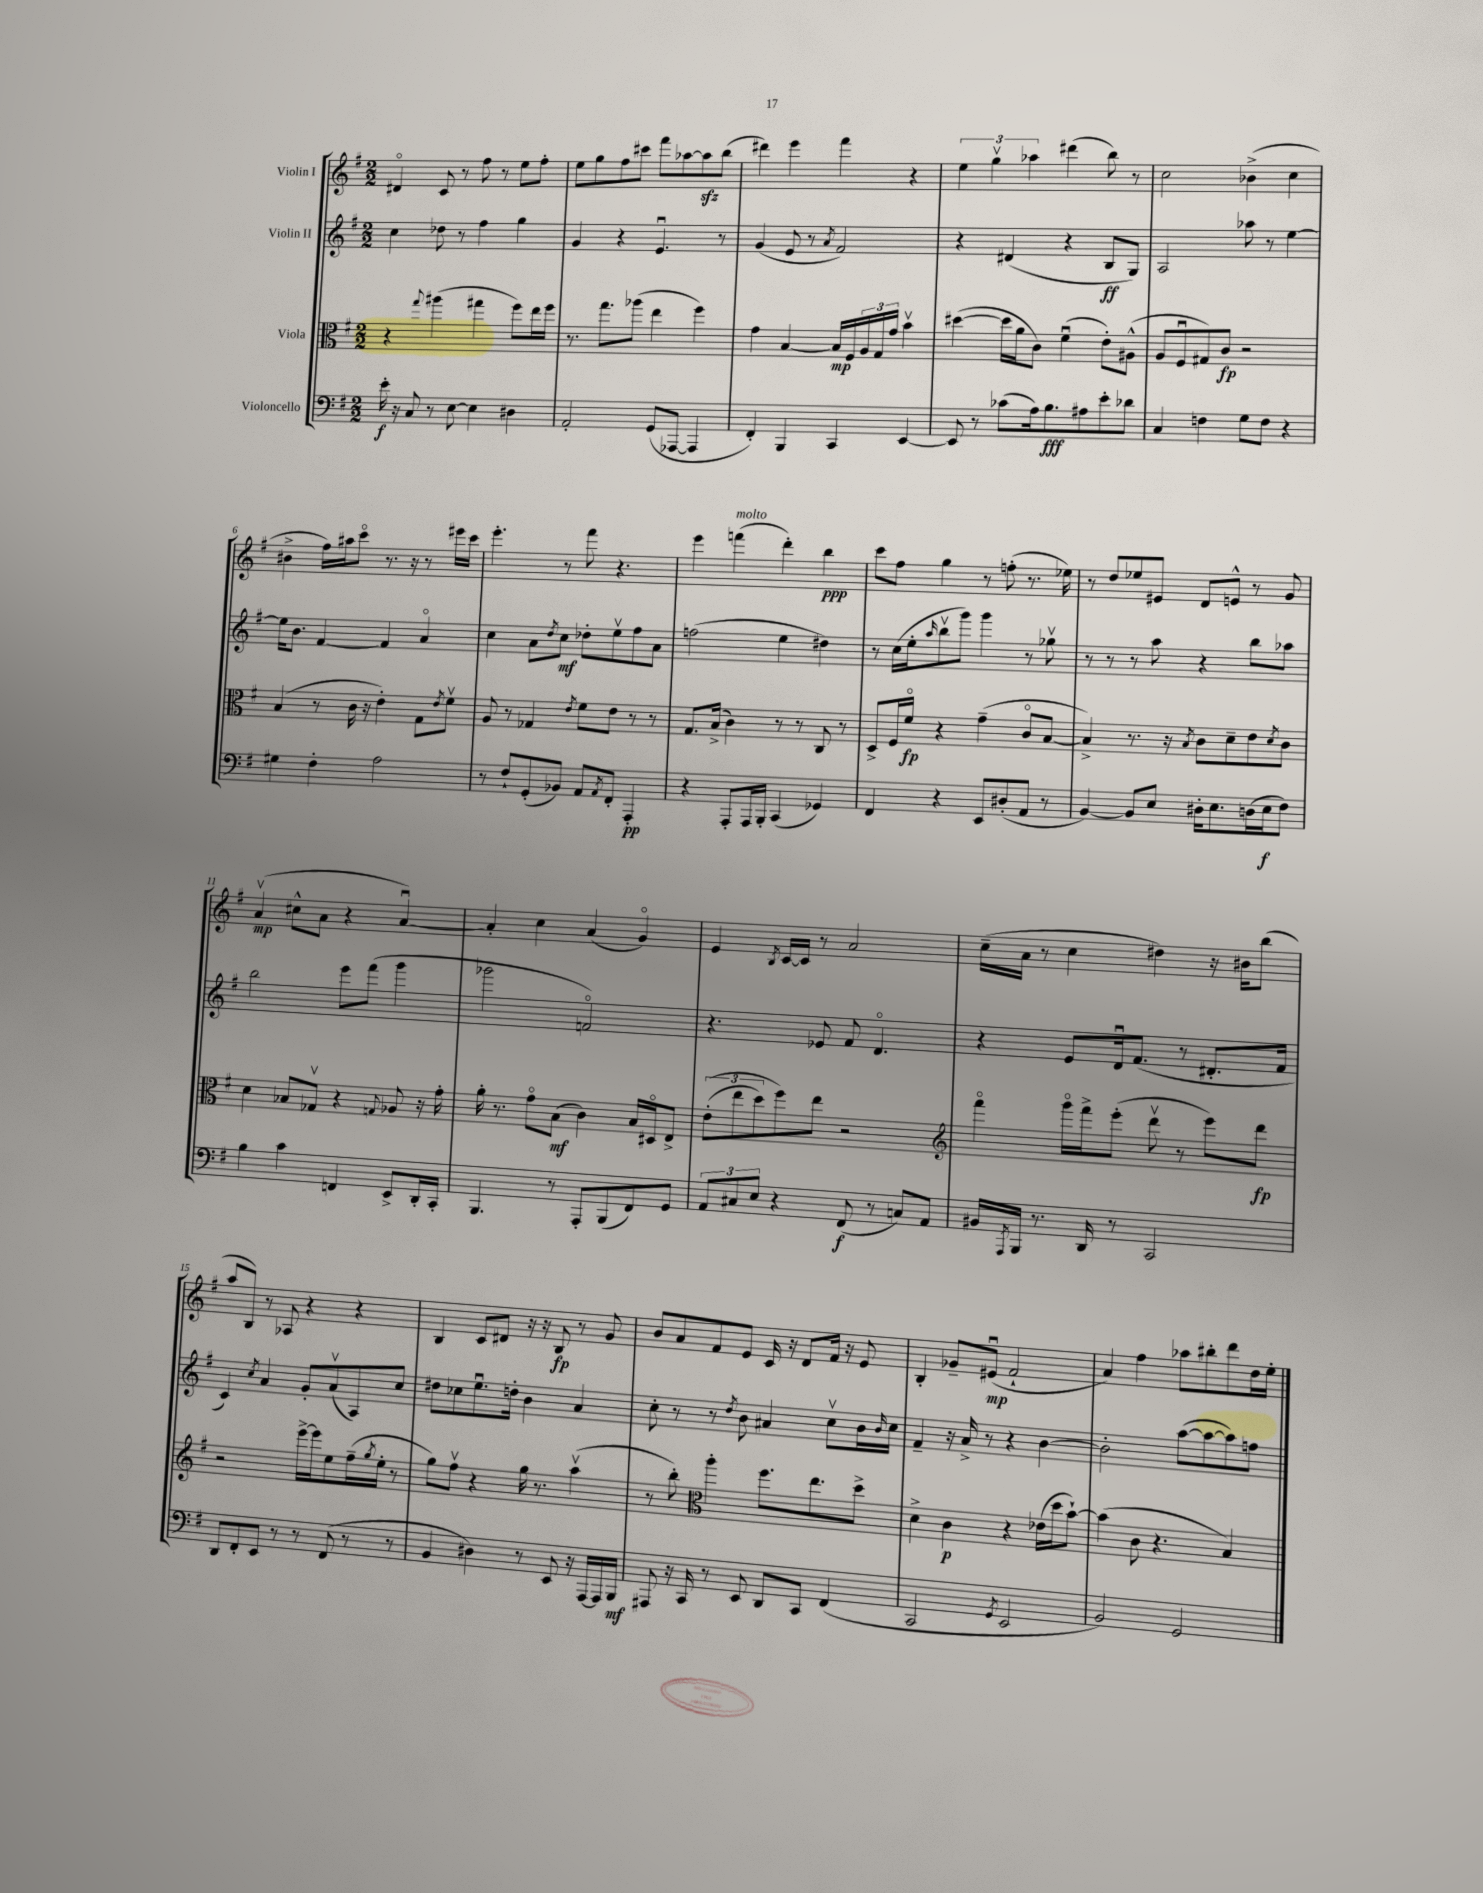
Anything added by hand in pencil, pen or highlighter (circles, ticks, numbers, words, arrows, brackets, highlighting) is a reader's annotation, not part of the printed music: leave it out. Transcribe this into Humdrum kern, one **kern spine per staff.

**kern	**dynam	**kern	**dynam	**kern	**dynam	**kern	**dynam
*part4	*part4	*part3	*part3	*part2	*part2	*part1	*part1
*staff4	*staff4	*staff3	*staff3	*staff2	*staff2	*staff1	*staff1
*I"Violoncello	*	*I"Viola	*	*I"Violin II	*	*I"Violin I	*
*clefF4	*	*clefC3	*	*clefG2	*	*clefG2	*
*k[f#]	*	*k[f#]	*	*k[f#]	*	*k[f#]	*
*M2/2	*	*M2/2	*	*M2/2	*	*M2/2	*
=1	=1	=1	=1	=1	=1	=1	=1
16e'\	f	4r	.	4cc\	.	4d#X/	.
16r	.	.	.	.	.	.	.
8C/	.	.	.	.	.	.	.
.	.	8qqgg/	.	.	.	.	.
8r	.	(4aa#X\	.	8dd-X\	.	8c/	.
[8E\	.	.	.	8r	.	8r	.
4E\]	.	4gg#X\	.	4ff#\	.	8ff#\	.
.	.	.	.	.	.	8r	.
4D#X\	.	8ff#\L)	.	4gg\	.	8ee\L	.
.	.	16ee\L	.	.	.	8ff#'\J	.
.	.	16ff#\JJ	.	.	.	.	.
=2	=2	=2	=2	=2	=2	=2	=2
2AA'/	.	8.r	.	4g/	.	8ee\L	.
.	.	.	.	.	.	8gg\	.
.	.	8.gg\L	.	.	.	.	.
.	.	.	.	4r	.	8ff#\	.
.	.	(8aa-X\J	.	.	.	8ccc#X\J	.
(8GG/L	.	4ee\	.	4.eu/	.	8fff#\L	.
[8AAA-X/J	.	.	.	.	.	[8aa-X\	.
4AAA-/]	.	4ff#\)	.	.	.	8aa-zz\]	.
.	.	.	.	8r	.	(8bb\J	.
=3	=3	=3	=3	=3	=3	=3	=3
4FF#'/)	.	4g\	.	(4g/	.	4ddd#X\)	.
4BBB/	.	[4B/	.	8e/	.	4eee\	.
.	.	.	.	8r	.	.	.
.	.	.	.	8qa/	.	.	.
4CC/	.	16B/LL]	mp	2f#/)	.	4fff#\	.
.	.	16F#/	.	.	.	.	.
.	.	24A/	.	.	.	.	.
.	.	24G/	.	.	.	.	.
.	.	24g/JJ	.	.	.	.	.
[4EE/	.	4bv\	.	.	.	4r	.
=4	=4	=4	=4	=4	=4	=4	=4
8EE/]	.	([4dd#X\	.	4r	.	6ee\	.
8r	.	.	.	.	.	.	.
.	.	.	.	.	.	6ggv\	.
(8c-X\L	.	16dd#\LL]	.	(4d#X/	.	.	.
.	.	16a\J	.	.	.	.	.
.	.	.	.	.	.	6aa-X\	.
16A\k)	.	8c\J)	.	.	.	.	.
8.B\	fff	.	.	.	.	.	.
.	.	(4f#u\	.	4r	.	(4ddd#X\	.
8A#X\	.	.	.	.	.	.	.
8e'\	.	8e'\L)	.	8B/L	ff	8bb\)	.
8d-X\J	.	(8A#X^^\J	.	8G/J)	.	8r	.
=5	=5	=5	=5	=5	=5	=5	=5
4C/	.	8A/L	.	2A/	.	2cc\	.
.	.	8F#u/	.	.	.	.	.
4Fn\	.	8G#X/)	.	.	.	.	.
.	.	8c/J	fp	.	.	.	.
8G\L	.	2r	.	8aa-X\	.	(4b-X^\	.
8F\J	.	.	.	8r	.	.	.
4r	.	.	.	[4ee\	.	4cc\	.
!!LO:LB:g=z
=6	=6	=6	=6	=6	=6	=6	=6
4G#X\	.	(4B/	.	16ee\KL]	.	4b#X^\	.
.	.	.	.	8.b\J	.	.	.
4F#'\	.	8r	.	[4f#/	.	16ff#\LL)	.
.	.	.	.	.	.	16aa#X\J	.
.	.	16c\	.	.	.	8ccc\J	.
.	.	16r	.	.	.	.	.
2A\	.	4e'\)	.	4f#/]	.	8.r	.
.	.	.	.	.	.	16r	.
.	.	8G\L	.	4a/	.	8r	.
.	.	8qe/	.	.	.	.	.
.	.	8f#v\J	.	.	.	16eee#X\LL	.
.	.	.	.	.	.	16ccc\JJ	.
=7	=7	=7	=7	=7	=7	=7	=7
8r	.	8A/	.	4cc\	.	4.eee'\	.
8F#`/L	.	8r	.	.	.	.	.
(8GG'/	.	4G-X/	.	8a\L	.	.	.
.	.	.	.	8qdd/	.	.	.
8BB-X/J)	.	.	.	8cc\J	mf	8r	.
.	.	8qe/	.	.	.	.	.
8AA/L	.	8f#\L	.	8dd-X'\L	.	8fff#\	.
8qAA/	.	.	.	.	.	.	.
8FF#'/J	.	8e\J	.	8eev\	.	4.r	.
4AAA'/	pp	8r	.	8ff#\	.	.	.
.	.	8r	.	8a\J	.	.	.
=8	=8	=8	=8	=8	=8	=8	=8
4r	.	8.G/L	.	(2ffn\	.	4eee\	.
.	.	(16B^/Jk	.	.	.	.	.
!	!	!	!	!	!	!LO:TX:a:i:t=molto	!
8AAA'/L	.	4c\)	.	.	.	(4fffn\	.
16AAA/L	.	.	.	.	.	.	.
16BBB'/JJ	.	.	.	.	.	.	.
(4CC/	.	8r	.	4ee\	.	4ddd'\)	.
.	.	8r	.	.	.	.	.
4GG-X/)	.	8C/	.	4dd#X\)	.	4bb\	ppp
.	.	8r	.	.	.	.	.
=9	=9	=9	=9	=9	=9	=9	=9
4FF#/	.	8D^/L	.	8r	.	8ccc\L	.
.	.	16F#/L	.	(16cc\LL	.	8ff#\J	.
.	.	16f#/JJ	fp	16ee'\J	.	.	.
.	.	.	.	16qqaa/	.	.	.
4r	.	4r	.	8bbv\	.	4gg\	.
.	.	.	.	8ggg\J)	.	.	.
8EE/L	.	(4g~\	.	4ggg\	.	8r	.
(8D#X'/	.	.	.	.	.	(8ffn'\	.
8AA/J	.	8c/L	.	8r	.	8.r	.
8r	.	[8B/J	.	8gg-Xv\	.	.	.
.	.	.	.	.	.	16ee-X\)	.
=10	=10	=10	=10	=10	=10	=10	=10
[4BB/)	.	4B^/])	.	8r	.	8r	.
.	.	.	.	8r	.	8dd/L	.
8BB/L]	.	8.r	.	8r	.	8ee-X/	.
8E/J	.	.	.	8aa\	.	8e#X/J	.
.	.	16r	.	.	.	.	.
.	.	8qB/	.	.	.	.	.
16D#X'\KL	.	8c\L	.	4r	.	8d/L	.
8.E\	.	.	.	.	.	.	.
.	.	8d~\	.	.	.	8en^^/J	.
(16Dn\L	.	8e\	.	8bb\L	.	8r	.
16E\J	f	.	.	.	.	.	.
.	.	8qd/	.	.	.	.	.
8F#\J)	.	8c\J	.	8aa-X\J	.	8g/	.
!!LO:LB:g=z
=11	=11	=11	=11	=11	=11	=11	=11
4B\	.	4d\	.	2bb\	.	(4av/	mp
4c\	.	8B-X/L	.	.	.	8cc#X^^\L	.
.	.	8G-Xv/J	.	.	.	8a\J	.
4FFn/	.	4r	.	8eee\L	.	4r	.
.	.	.	.	(8fff#\J	.	.	.
.	.	8qqGn/	.	.	.	.	.
8EE^/L	.	8A-X/	.	4ggg\	.	[4au/)	.
16DD'/L	.	16r	.	.	.	.	.
16CC'/JJ	.	16g'\	.	.	.	.	.
=12	=12	=12	=12	=12	=12	=12	=12
4.BBB/	.	16a'\	.	2ggg-X\	.	4a'/]	.
.	.	8.r	.	.	.	.	.
.	.	8g\L	.	.	.	4cc\	.
8r	.	(8B\J	mf	.	.	.	.
8AAA'/L	.	4c\)	.	2fn/)	.	(4a/	.
(8BBB/	.	.	.	.	.	.	.
8FF#/)	.	16B/LL	.	.	.	4g/)	.
.	.	16D#X/J	.	.	.	.	.
8GG/J	.	8E^/J	.	.	.	.	.
=13	=13	=13	=13	=13	=13	=13	=13
12AA/L	.	((12e'\L	.	4.r	.	4e/	.
12C#X/	.	12ee\	.	.	.	.	.
12E/J	.	12dd\)	.	.	.	.	.
.	.	.	.	.	.	8qB/	.
4r	.	8ff#\)	.	.	.	[16c/LL	.
.	.	.	.	.	.	16c/JJ]	.
.	.	8ee\J	.	8e-X/	.	8r	.
(8FF#/	f	2r	.	8f#/	.	2a/	.
8r	.	.	.	4.d/	.	.	.
8Cn/L)	.	.	.	.	.	.	.
8AA/J	.	.	.	.	.	.	.
=14	=14	=14	=14	=14	=14	=14	=14
*	*	*clefG2	*	*	*	*	*
16BB#X/LL	.	4fff#\	.	4r	.	(16cc~\LL	.
8qAAA/	.	.	.	.	.	.	.
16BBB/JJ	.	.	.	.	.	16a\JJ	.
8.r	.	.	.	.	.	8r	.
.	.	16ggg\LL	.	8e/L	.	4cc\	.
16DD/	.	16fff#^\J	.	.	.	.	.
8r	.	(8eee'\J	.	16du/k	.	.	.
.	.	.	.	(8.f#/J	.	.	.
2CC/	.	8dddv\	.	.	.	4dd#X\)	.
.	.	8r	.	8r	.	.	.
.	.	8eee\L)	.	8.d#X'/L	.	16r	.
.	.	.	.	.	.	16b#X\KL	.
.	.	8ddd\J	fp	.	.	(8bb\J	.
.	.	.	.	16f#/Jk	.	.	.
!!LO:LB:g=z
=15	=15	=15	=15	=15	=15	=15	=15
8DD/L	.	2r	.	4c/)	.	8aa/L	.
8FF#'/	.	.	.	.	.	8B/J)	.
.	.	.	.	8qcc/	.	.	.
8EE/J	.	.	.	4a/	.	8r	.
8r	.	.	.	.	.	8A-X/	.
8r	.	[16eee^\LL	.	8g'/L	.	4r	.
.	.	16eee\J]	.	.	.	.	.
(8FF#/	.	8ee\	.	(8av/	.	.	.
8r	.	(16ff#~\L	.	8A/)	.	4r	.
.	.	8qgg/	.	.	.	.	.
.	.	16ee'\JJ	.	.	.	.	.
8r	.	8r	.	8cc/J	.	.	.
=16	=16	=16	=16	=16	=16	=16	=16
4BB/	.	8gg\L)	.	8dd#X\L	.	4B/	.
.	.	8ff#v\J	.	8cc-X\	.	.	.
4D#X\)	.	4r	.	8.eeu\	.	8c/L	.
.	.	.	.	.	.	8d#X/J	.
.	.	.	.	16ddn'\Jk	.	.	.
8r	.	16gg\	.	4b\	.	16r	.
.	.	8.r	.	.	.	16r	.
8EE/	.	.	.	.	.	8B/	fp
16r	.	(4aav\	.	4a/	.	8r	.
[16AAA/LL	.	.	.	.	.	.	.
16AAA/]	.	.	.	.	.	8g/	.
16BBB/JJ	mf	.	.	.	.	.	.
=17	=17	=17	=17	=17	=17	=17	=17
8AAA#X/	.	8r	.	8cc'\	.	8b/L	.
16r	.	8bb'\)	.	8r	.	8a/	.
16CC/	.	.	.	.	.	.	.
*	*	*clefC3	*	*	*	*	*
8r	.	4aa'\	.	8r	.	8f#/	.
.	.	.	.	8qdd/	.	.	.
8EE/	.	.	.	8b\	.	8e/J	.
8DD/L	.	8.ff#\L	.	4a#X/	.	16c/	.
.	.	.	.	.	.	16r	.
8CC/J	.	.	.	.	.	8d/L	.
.	.	8.ee\	.	.	.	.	.
(4FF#/	.	.	.	8ccv\L	.	16f#/Jk	.
.	.	.	.	.	.	16r	.
.	.	8dd^\J	.	16b\L	.	8e/	.
.	.	.	.	16qqb/	.	.	.
.	.	.	.	16cc\JJ	.	.	.
=18	=18	=18	=18	=18	=18	=18	=18
2CC/	.	4d^\	.	4f#~/	.	4B'/	.
.	.	4c\	p	16r	.	8g-X~/L	.
.	.	.	.	16a^/	.	.	.
.	.	.	.	8r	.	(8e#Xu/J	mp
8qGG/	.	.	.	.	.	.	.
2EE/	.	4r	.	4r	.	2f#`/	.
.	.	(16e-X\LL	.	[4b\	.	.	.
.	.	16dd\J	.	.	.	.	.
.	.	[8b`\J)	.	.	.	.	.
=19	=19	=19	=19	=19	=19	=19	=19
2BB/)	.	(4b\]	.	2b'\]	.	4a/)	.
.	.	8c\	.	.	.	4ff#\	.
.	.	4.r	.	.	.	.	.
2GG/	.	.	.	([8aa\L	.	8aa-X\L	.
.	.	.	.	8aa\_	.	8bb#X'\	.
.	.	4B/)	.	8aa\])	.	8ddd\	.
.	.	.	.	8ffn\J	.	16dd\L	.
.	.	.	.	.	.	16ee'\JJ	.
==	==	==	==	==	==	==	==
*-	*-	*-	*-	*-	*-	*-	*-
